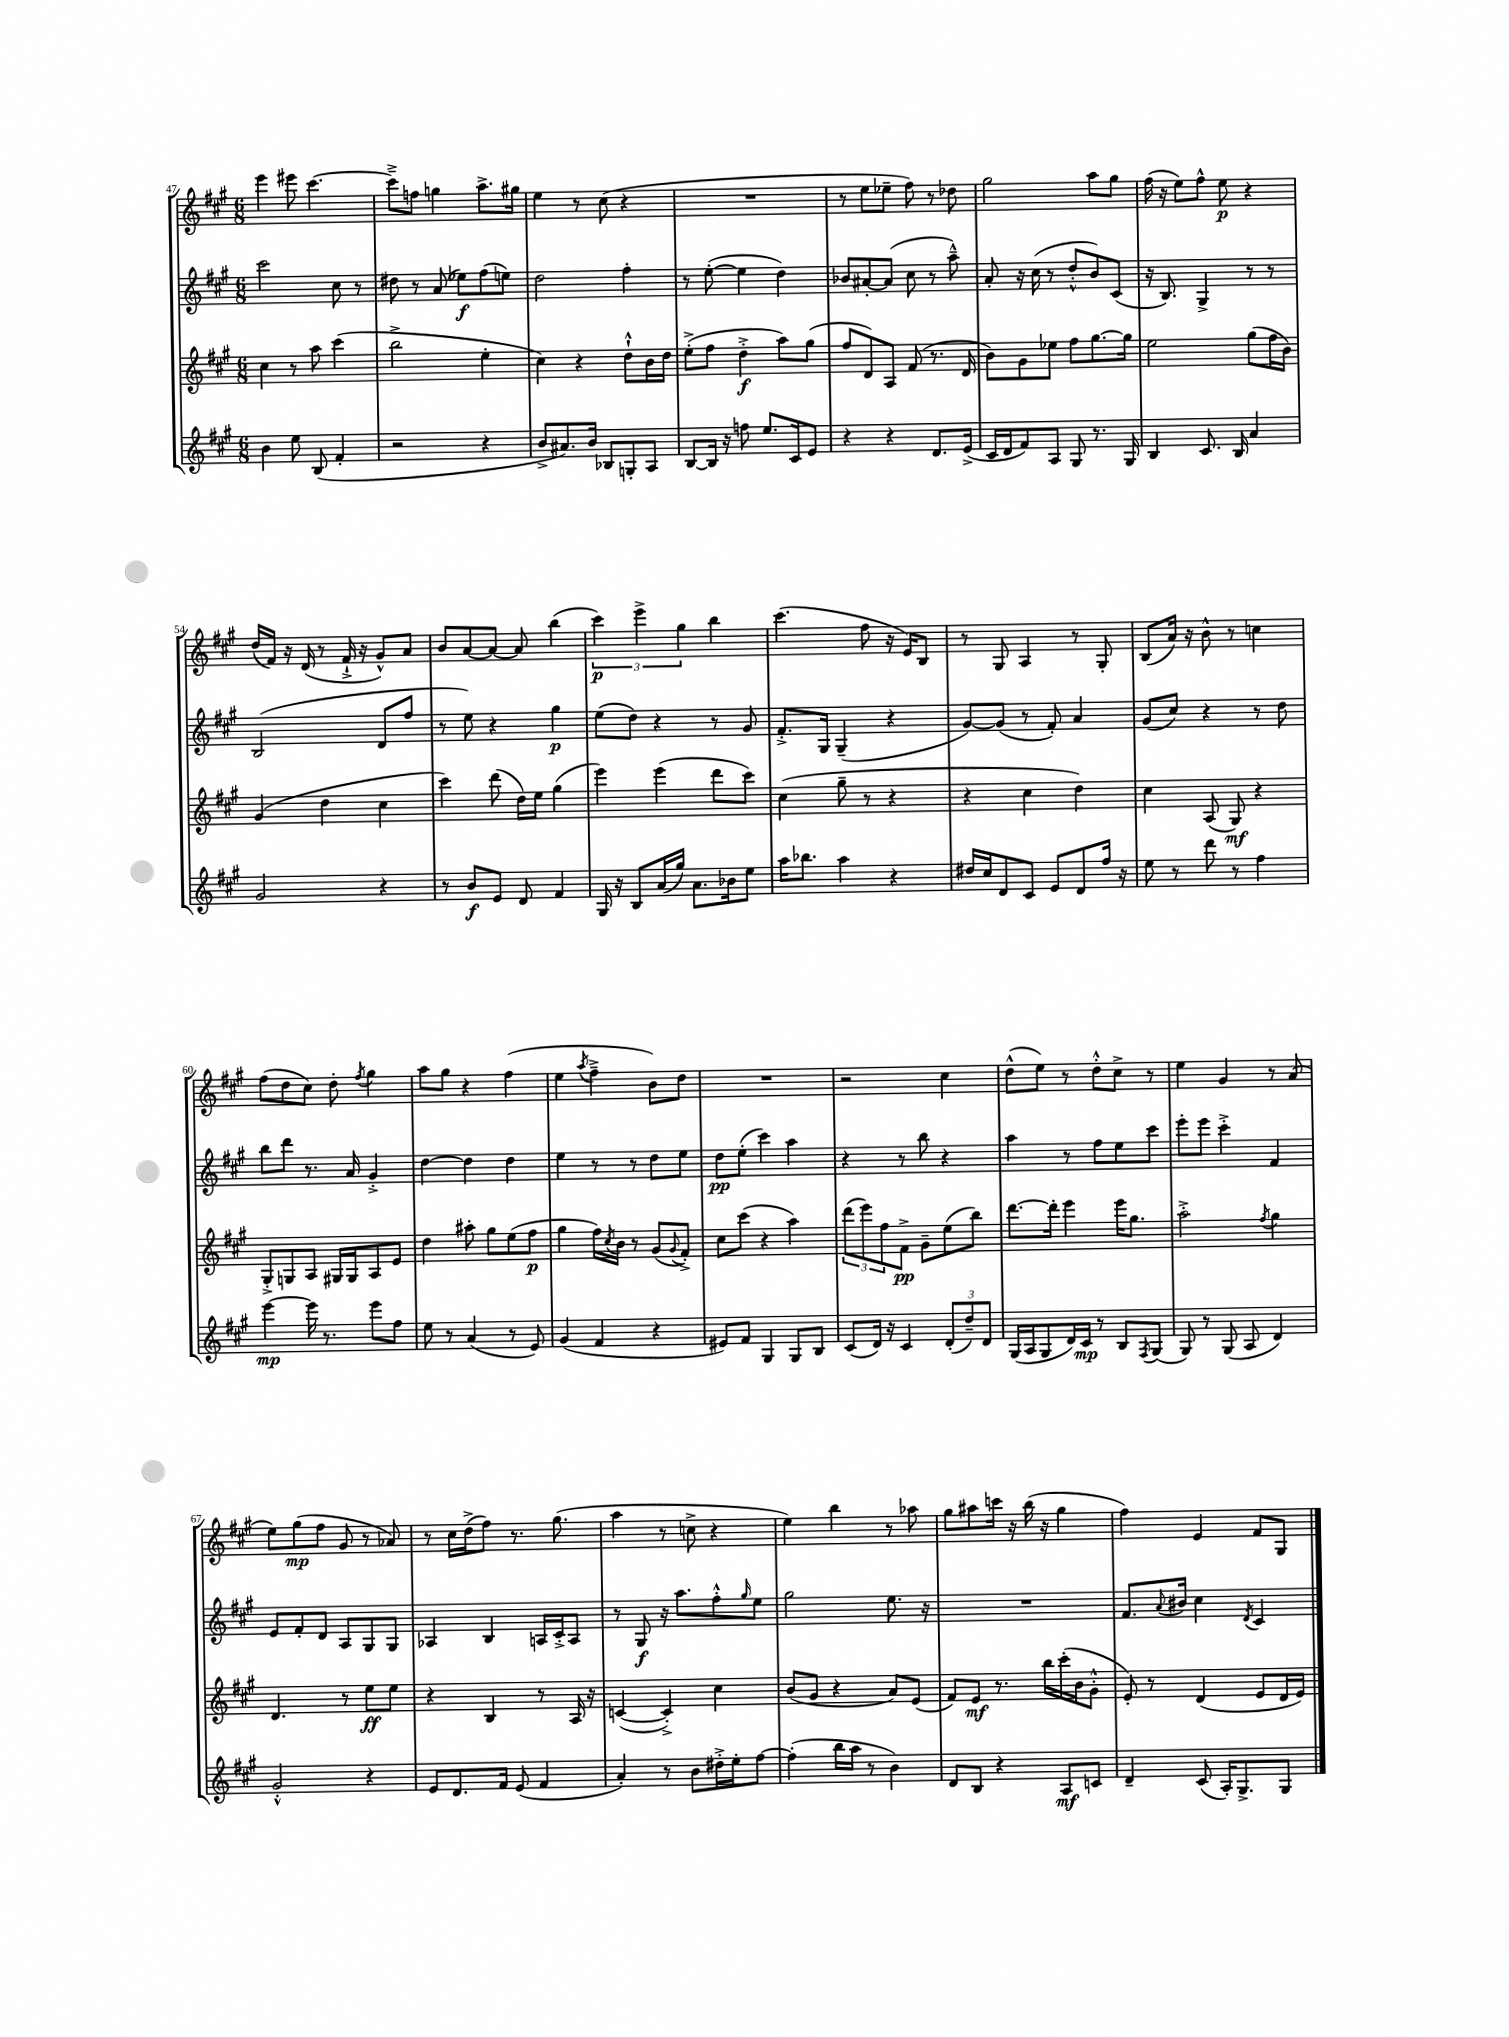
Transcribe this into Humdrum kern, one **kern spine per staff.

**kern	**dynam	**kern	**dynam	**kern	**dynam	**kern	**dynam
*part4	*part4	*part3	*part3	*part2	*part2	*part1	*part1
*staff4	*staff4	*staff3	*staff3	*staff2	*staff2	*staff1	*staff1
*clefG2	*	*clefG2	*	*clefG2	*	*clefG2	*
*k[f#c#g#]	*	*k[f#c#g#]	*	*k[f#c#g#]	*	*k[f#c#g#]	*
*M6/8	*	*M6/8	*	*M6/8	*	*M6/8	*
=47	=47	=47	=47	=47	=47	=47	=47
4b\	.	4cc#\	.	2ccc#\	.	4eee\	.
8ee\	.	8r	.	.	.	8eee#X\	.
(8B/	.	8aa\	.	.	.	[4.ccc#\	.
4f#'/	.	(4ccc#\	.	8cc#\	.	.	.
.	.	.	.	8r	.	.	.
=48	=48	=48	=48	=48	=48	=48	=48
2r	.	2bb^\	.	8dd#X\	.	8ccc#~^\L]	.
.	.	.	.	8r	.	8ffn\J	.
.	.	.	.	(8a/	.	4ggn\	.
.	.	.	.	8ee-X\L)	f	.	.
4r	.	4ee'\	.	(8ff#\	.	8.aa^\L	.
.	.	.	.	8een\J)	.	.	.
.	.	.	.	.	.	16gg#X\Jk	.
=49	=49	=49	=49	=49	=49	=49	=49
8b^/L	.	4cc#\)	.	2dd\	.	4ee\	.
8.a#X/)	.	.	.	.	.	.	.
.	.	4r	.	.	.	8r	.
16b/Jk	.	.	.	.	.	.	.
8B-X/L	.	.	.	.	.	(8cc#\	.
8Gn'/	.	8dd`^^\L	.	4ff#'\	.	4r	.
8A/J	.	16b\L	.	.	.	.	.
.	.	16dd\JJ	.	.	.	.	.
=50	=50	=50	=50	=50	=50	=50	=50
[8B/L	.	(8ee'^\L	.	8r	.	2.r	.
16B/Jk]	.	8ff#\J	.	([8ee'\	.	.	.
16r	.	.	.	.	.	.	.
8ffn\	.	4dd'^\	f	4ee\]	.	.	.
8.ee/L	.	.	.	.	.	.	.
.	.	8aa\L)	.	4dd\)	.	.	.
16c#/k	.	.	.	.	.	.	.
8e/J	.	(8gg#\J	.	.	.	.	.
=51	=51	=51	=51	=51	=51	=51	=51
4r	.	8ff#/L	.	8b-X/L	.	8r	.
.	.	8d/)	.	[8a#X'/	.	8ee\L	.
4r	.	8A/J	.	(8a#/J]	.	8ee-X~\J	.
.	.	(8f#/	.	8cc#\	.	8ff#\)	.
8.d/L	.	8.r	.	8r	.	8r	.
.	.	.	.	8aa~^^\)	.	8dd-X\	.
(16e^/Jk	.	16d/	.	.	.	.	.
=52	=52	=52	=52	=52	=52	=52	=52
16c#/LL	.	8b\L)	.	8a'/	.	2gg#\	.
16d/J	.	.	.	.	.	.	.
8f#/)	.	8g#\	.	16r	.	.	.
.	.	.	.	(16cc#\	.	.	.
8A/J	.	8ee-X\J	.	8r	.	.	.
8G#/	.	8ff#\L	.	8dd'^^/L	.	.	.
8.r	.	[8.gg#\	.	8b/)	.	8aa\L	.
.	.	.	.	(8c#/J	.	8gg#\J	.
16G#/	.	16gg#\Jk]	.	.	.	.	.
=53	=53	=53	=53	=53	=53	=53	=53
4B/	.	2ee\	.	16r	.	(16ff#\	.
.	.	.	.	8.B/)	.	16r	.
.	.	.	.	.	.	8ee\L)	.
8.c#/	.	.	.	4G#^/	.	8ff#^^\J	.
.	.	.	.	.	.	8ee\	p
16B/	.	.	.	.	.	.	.
4a/	.	(8gg#\L	.	8r	.	4r	.
.	.	16ff#\L	.	8r	.	.	.
.	.	16b\JJ)	.	.	.	.	.
!!LO:LB:g=z
=54	=54	=54	=54	=54	=54	=54	=54
2g#/	.	(4g#/	.	(2B/	.	(16dd/LL	.
.	.	.	.	.	.	16f#/JJ)	.
.	.	.	.	.	.	16r	.
.	.	.	.	.	.	(16d/	.
.	.	4dd\	.	.	.	8r	.
.	.	.	.	.	.	16f#`^/	.
.	.	.	.	.	.	16r	.
4r	.	4cc#\	.	8d/L	.	8g#^^/L)	.
.	.	.	.	8ff#/J	.	8a/J	.
=55	=55	=55	=55	=55	=55	=55	=55
8r	.	4ccc#\)	.	8r	.	8b/L	.
8b/L	f	.	.	8ee\)	.	[8a/	.
8e/J	.	(8ddd\	.	4r	.	8a/J_	.
8d/	.	16dd\LL)	.	.	.	8a/]	.
.	.	16ee\JJ	.	.	.	.	.
4f#/	.	(4gg#\	.	4gg#\	p	(4bb\	.
=56	=56	=56	=56	=56	=56	=56	=56
16G#/	.	4eee\)	.	(8ee\L	.	6ccc#\)	p
16r	.	.	.	.	.	.	.
8B/L	.	.	.	8dd\J)	.	.	.
.	.	.	.	.	.	6eee^\	.
(16a/L	.	(4eee\	.	4r	.	.	.
16gg#/JJ)	.	.	.	.	.	.	.
.	.	.	.	.	.	6gg#\	.
8.a\L	.	.	.	.	.	.	.
.	.	8ddd\L	.	8r	.	4bb\	.
16b-X\k	.	.	.	.	.	.	.
8ee\J	.	8ccc#\J)	.	8g#/	.	.	.
=57	=57	=57	=57	=57	=57	=57	=57
16aa\KL	.	(4cc#\	.	8.f#'^/L	.	(4.ccc#\	.
8.bb-X\J	.	.	.	.	.	.	.
.	.	.	.	16G#/Jk	.	.	.
4aa\	.	8gg#~\	.	(4G#~/	.	.	.
.	.	8r	.	.	.	8ff#\	.
4r	.	4r	.	4r	.	16r	.
.	.	.	.	.	.	16e/KL)	.
.	.	.	.	.	.	8B/J	.
=58	=58	=58	=58	=58	=58	=58	=58
16dd#X/LL	.	4r	.	[8g#/L)	.	8r	.
16cc#/J	.	.	.	.	.	.	.
8d/	.	.	.	(8g#/J]	.	8G#/	.
8c#/J	.	4cc#\	.	8r	.	4A/	.
8e/L	.	.	.	8f#'/)	.	.	.
8d/	.	4dd\)	.	4a/	.	8r	.
16ff#/Jk	.	.	.	.	.	8G#'/	.
16r	.	.	.	.	.	.	.
=59	=59	=59	=59	=59	=59	=59	=59
8ee\	.	4cc#\	.	(8g#/L	.	(8B/L	.
8r	.	.	.	8cc#/J)	.	16a/Jk)	.
.	.	.	.	.	.	16r	.
8ddd\	.	(8A/	.	4r	.	8b^^\	.
8r	.	8G#/)	mf	.	.	8r	.
4ff#\	.	4r	.	8r	.	4ccn\	.
.	.	.	.	8dd\	.	.	.
!!LO:LB:g=z
=60	=60	=60	=60	=60	=60	=60	=60
[4eee\	mp	8G#'^/L	.	8bb\L	.	(8ff#\L	.
.	.	8Gn/	.	8ddd\J	.	8dd\	.
16eee\]	.	8A/J	.	8.r	.	8cc#\J)	.
8.r	.	.	.	.	.	.	.
.	.	16G#X/LL	.	.	.	8dd'\	.
.	.	16G#/J	.	16a/	.	.	.
.	.	.	.	.	.	8qff#/	.
8eee\L	.	8A/	.	4g#'^/	.	4gg#\	.
8ff#\J	.	8e/J	.	.	.	.	.
=61	=61	=61	=61	=61	=61	=61	=61
8ee\	.	4dd\	.	[4dd\	.	8aa\L	.
8r	.	.	.	.	.	8gg#\J	.
(4a/	.	8aa#X'\	.	4dd\]	.	4r	.
.	.	8gg#\L	.	.	.	.	.
8r	.	(8ee\	.	4dd\	.	(4ff#\	.
8e/)	.	8ff#\J	p	.	.	.	.
=62	=62	=62	=62	=62	=62	=62	=62
(4g#/	.	4gg#\	.	4ee\	.	4ee\	.
.	.	.	.	.	.	8qaa/	.
4f#/	.	16ff#\LL)	.	8r	.	4ff#~^\	.
.	.	8qcc#/	.	.	.	.	.
.	.	16b\JJ	.	.	.	.	.
.	.	8r	.	8r	.	.	.
4r	.	(8g#/L	.	8dd\L	.	8b\L)	.
.	.	8qqg#/	.	.	.	.	.
.	.	8f#'^/J)	.	8ee\J	.	8dd\J	.
=63	=63	=63	=63	=63	=63	=63	=63
8e#X/L)	.	8cc#\L	.	8dd\L	pp	2.r	.
8f#/J	.	(8ccc#\J	.	(8ee'\J	.	.	.
4G#/	.	4r	.	4ccc#\)	.	.	.
8G#/L	.	4aa\)	.	4aa\	.	.	.
8B/J	.	.	.	.	.	.	.
=64	=64	=64	=64	=64	=64	=64	=64
(8c#/L	.	(12ddd\L	.	4r	.	2r	.
.	.	12eee\)	.	.	.	.	.
16d/Jk)	.	.	.	.	.	.	.
.	.	12ff#\	.	.	.	.	.
16r	.	.	.	.	.	.	.
4c#/	.	8f#^\J	pp	8r	.	.	.
.	.	8g#~\L	.	8bb\	.	.	.
(12d'/L	.	(8ee\	.	4r	.	4cc#\	.
12dd~/)	.	.	.	.	.	.	.
.	.	8bb\J)	.	.	.	.	.
12d/J	.	.	.	.	.	.	.
=65	=65	=65	=65	=65	=65	=65	=65
(16G#/LL	.	[8.ddd\L	.	4aa\	.	(8dd^^\L	.
16A/J	.	.	.	.	.	.	.
8G#/	.	.	.	.	.	8ee\J)	.
.	.	16ddd'\Jk]	.	.	.	.	.
16d/L)	.	4eee\	.	8r	.	8r	.
16c#/JJ	mp	.	.	.	.	.	.
8r	.	.	.	8ff#\L	.	8dd'^^\L	.
8B/L	.	16eee\KL	.	8ee\	.	8cc#^\J	.
.	.	8.gg#\J	.	.	.	.	.
8qF#/	.	.	.	.	.	.	.
(8G#/J	.	.	.	8ccc#\J	.	8r	.
=66	=66	=66	=66	=66	=66	=66	=66
8G#/)	.	2aa'^\	.	8eee'\L	.	4ee\	.
8r	.	.	.	8eee\J	.	.	.
(8G#/	.	.	.	4ccc#'^\	.	4g#/	.
8A/	.	.	.	.	.	.	.
.	.	8qff#/	.	.	.	.	.
4d/)	.	4gg#\	.	4f#/	.	8r	.
.	.	.	.	.	.	(8a/	.
!!LO:LB:g=z
=67	=67	=67	=67	=67	=67	=67	=67
2g#'^^/	.	4.d/	.	8e/L	.	8ee\L)	.
.	.	.	.	8f#'/	.	(8gg#\	mp
.	.	.	.	8d/J	.	8ff#\J	.
.	.	8r	.	8A/L	.	8g#/	.
4r	.	8ee\L	ff	8G#/	.	8r	.
.	.	8ee\J	.	8G#/J	.	8a-X/)	.
=68	=68	=68	=68	=68	=68	=68	=68
8e/L	.	4r	.	4A-X/	.	8r	.
8.d/	.	.	.	.	.	16cc#\LL	.
.	.	.	.	.	.	(16dd^\J	.
.	.	4B/	.	4B/	.	8ff#\J)	.
16f#/Jk	.	.	.	.	.	.	.
(8e/	.	.	.	.	.	8.r	.
4f#/	.	8r	.	16An/LL	.	.	.
.	.	.	.	16c#'^/J	.	(8.gg#\	.
.	.	16A/	.	8A/J	.	.	.
.	.	16r	.	.	.	.	.
=69	=69	=69	=69	=69	=69	=69	=69
4a'/)	.	([4cn/	.	8r	.	4aa\	.
.	.	.	.	8G#/	f	.	.
8r	.	4c'^/])	.	16r	.	8r	.
.	.	.	.	8.aa\L	.	.	.
8b\L	.	.	.	.	.	8ccn^\	.
16dd#X'^\L	.	4cc#\	.	8ff#'^^\	.	4r	.
16ee'\J	.	.	.	.	.	.	.
.	.	.	.	16qqgg#/	.	.	.
[8ff#\J	.	.	.	8ee\J	.	.	.
=70	=70	=70	=70	=70	=70	=70	=70
(4ff#'\]	.	(8b/L	.	2gg#\	.	4ee\)	.
.	.	8g#/J	.	.	.	.	.
16bb\LL	.	4r	.	.	.	4bb\	.
16aa\JJ	.	.	.	.	.	.	.
8r	.	.	.	.	.	.	.
4b\)	.	8a/L)	.	8.ee\	.	8r	.
.	.	(8e/J	.	.	.	8aa-X\	.
.	.	.	.	16r	.	.	.
=71	=71	=71	=71	=71	=71	=71	=71
8d/L	.	8f#/L)	.	2.r	.	8gg#\L	.
8B/J	.	8e/J	mf	.	.	8aa#X\	.
4r	.	8.r	.	.	.	16cccn\Jk	.
.	.	.	.	.	.	16r	.
.	.	.	.	.	.	(16bb\	.
.	.	16bb\LL	.	.	.	16r	.
8A/L	mf	(16ccc#'\	.	.	.	4gg#\	.
.	.	16b\J	.	.	.	.	.
8cn/J	.	8g#'^^\J	.	.	.	.	.
=72	=72	=72	=72	=72	=72	=72	=72
4d~/	.	8e'/)	.	8.f#/L	.	4ff#\)	.
.	.	8r	.	.	.	.	.
.	.	.	.	8qqa/	.	.	.
.	.	.	.	16b#X/Jk	.	.	.
(8c#/	.	(4d/	.	4cc#\	.	4e/	.
16A'/KL)	.	.	.	.	.	.	.
8.G#^/	.	.	.	.	.	.	.
.	.	.	.	8qd/	.	.	.
.	.	8e/L	.	4c#/	.	8f#/L	.
8G#/J	.	16d/L	.	.	.	8G#/J	.
.	.	16e/JJ)	.	.	.	.	.
==	==	==	==	==	==	==	==
*-	*-	*-	*-	*-	*-	*-	*-
